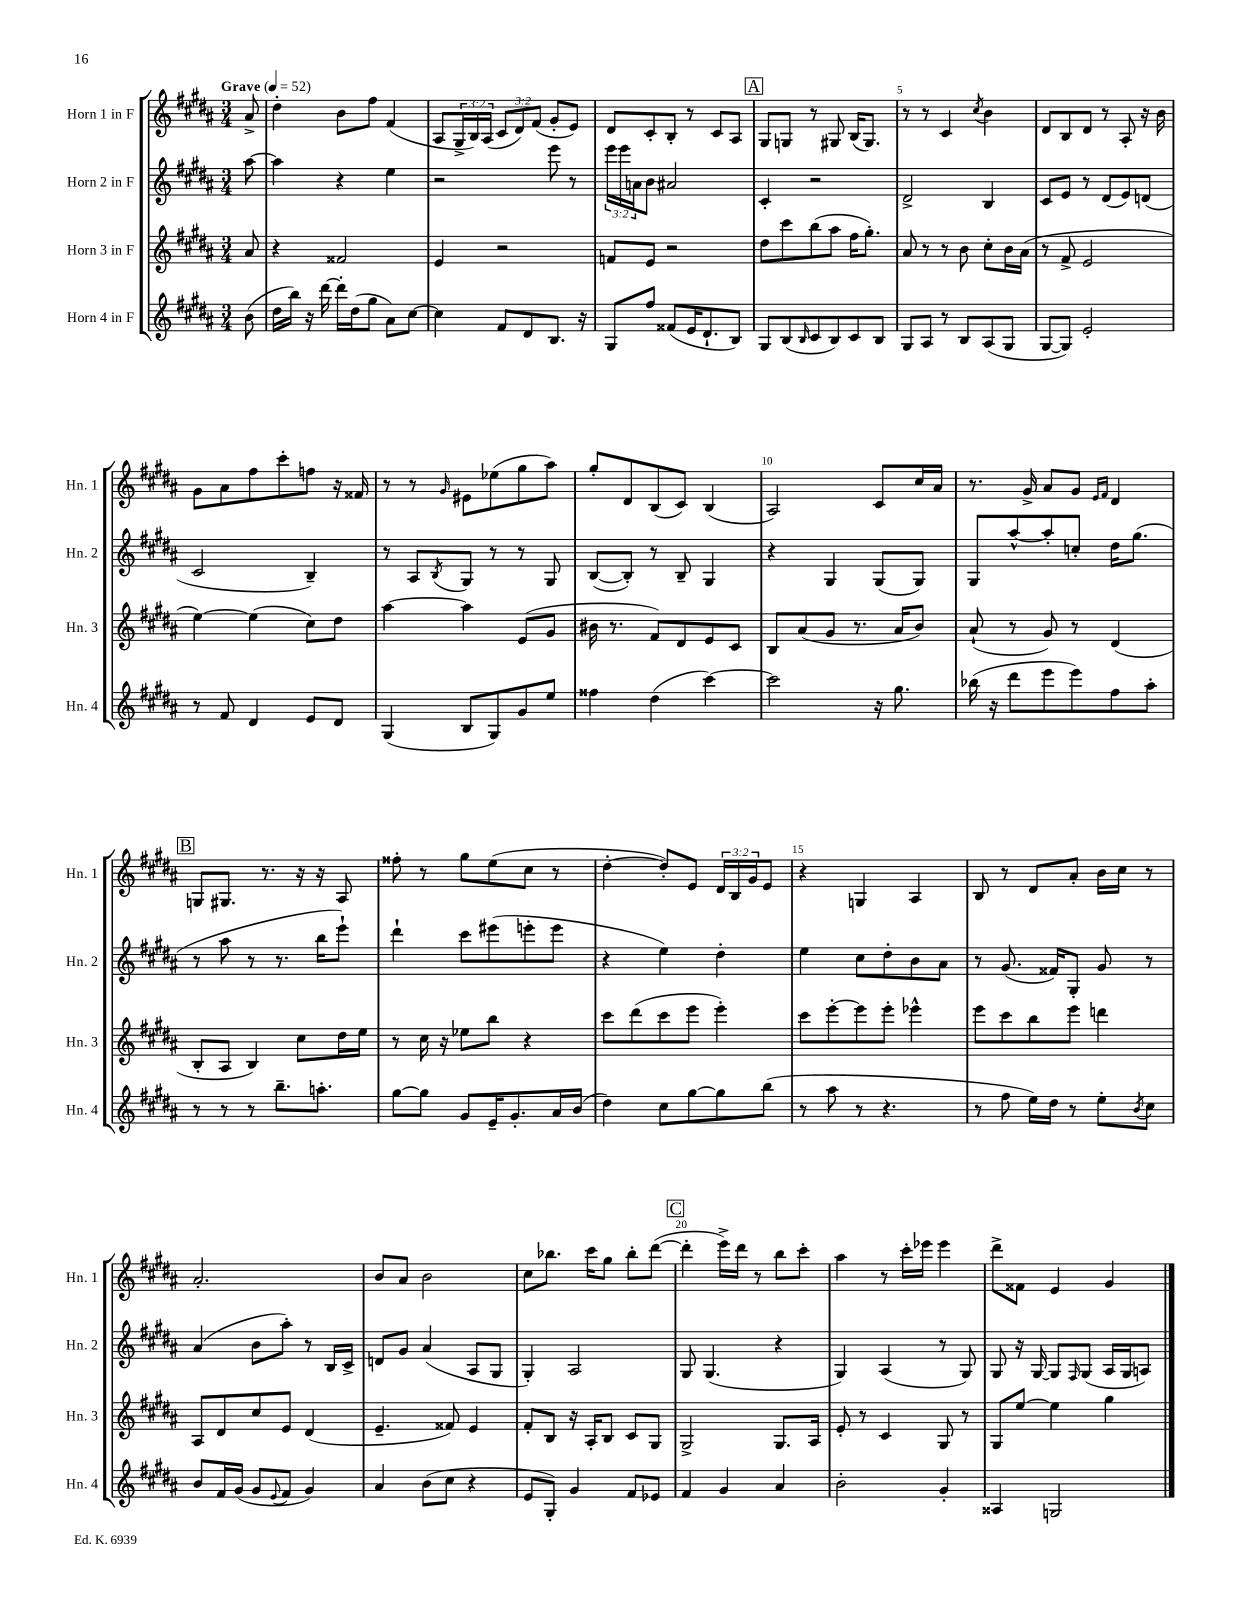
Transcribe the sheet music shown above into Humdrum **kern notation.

**kern	**kern	**kern	**kern
*staff4	*staff3	*staff2	*staff1
*clefG2	*clefG2	*clefG2	*clefG2
*k[f#c#g#d#a#]	*k[f#c#g#d#a#]	*k[f#c#g#d#a#]	*k[f#c#g#d#a#]
*M3/4	*M3/4	*M3/4	*M3/4
*MM52	*MM52	*MM52	*MM52
(8b\	8a#/	[8aa#\	8a#^/
=	=	=	=
16dd#\LL	4r	4aa#\]	4dd#'\
16bb\JJ)	.	.	.
16r	.	.	.
[16ddd#\	.	.	.
16ddd#'\]LL	2f##/	4r	8b\L
(16dd#\J	.	.	.
8gg#\J	.	.	8ff#\J
8a#\L)	.	4ee\	(4f#/
[8cc#\J	.	.	.
=	=	=	=
4cc#\]	4e/	2r	8A#/L
.	.	.	24G#^/L
.	.	.	24B/)
.	.	.	(24A#/JJ
8f#/L	2r	.	12c#/L
.	.	.	12d#/)
8d#/	.	.	.
.	.	.	(12f#/J
8.B/J	.	8eee\	8g#'/L
.	.	8r	8e/J)
16r	.	.	.
=	=	=	=
8G#/L	8f/L	24eee\LL	8d#/L
.	.	24eee\	.
.	.	24a\J	.
8ff#/J	8e/J	8b\J	8c#'/
(8f##/L	2r	2a#/	8B'/J
16e/K	.	.	8r
8.d#`/	.	.	.
.	.	.	8c#/L
8B/J)	.	.	8A#/J
=	=	=	=
8G#/L	8dd#\L	4c#'/	8G#/L
(8B/	8ccc#\	.	8G/J
16qqB/	.	.	.
8c#/	(8bb\	2r	8r
8B/)	8aa#\J	.	8G#/
8c#/	16ff#\LK	.	(16B/LK
.	8.gg#'\J)	.	8.G#/J)
8B/J	.	.	.
=	=	=	=
8G#/L	8a#/	2d#^/	8r
8A#/J	8r	.	8r
8r	8r	.	4c#/
8B/L	8b\	.	.
.	.	.	8qcc#/
(8A#/	8cc#'\L	4B/	4b\
8G#/J	16b\L	.	.
.	(16a#\JJ	.	.
=	=	=	=
[8G#/L	8r	8c#/L	8d#/L
8G#/]J)	8f#^/	8e/J	8B/
2e'/	2e/	8r	8d#/J
.	.	(8d#/L	8r
.	.	8e/)	8A#'/
.	.	(8d/J	16r
.	.	.	16b\
=	=	=	=
8r	[4ee\)	2c#/	8g#\L
8f#/	.	.	8a#\
4d#/	(4ee\]	.	8ff#\
.	.	.	8ccc#'\
8e/L	8cc#\L)	4B~/)	8ff\J
8d#/J	8dd#\J	.	16r
.	.	.	16f##/
=	=	=	=
(4G#/	[4aa#\	8r	8r
.	.	8A#/L	8r
.	.	8qB/	16qqg#/
8B/L	4aa#\]	8G#/J	8e#\L
8G#/)	.	8r	(8ee-\
8g#/	(8e/L	8r	8gg#\
8ee/J	8g#/J	8G#/	8aa#\J)
=	=	=	=
4ff##\	16b#\	([8B/L	8gg#'/L
.	8.r	.	.
.	.	8B'/]J)	8d#/
(4dd#\	8f#/L)	8r	(8B/
.	8d#/	8B~/	8c#/J)
[4ccc#\)	8e/	4G#/	(4B/
.	8c#/J	.	.
=	=	=	=
2ccc#\]	8B/L	4r	2A#/)
.	(8a#/	.	.
.	8g#/J	4G#/	.
.	8.r	.	.
16r	.	(8G#/L	8c#/L
8.gg#\	16a#/LK	.	.
.	8b/J)	8G#/J)	16cc#/L
.	.	.	16a#/JJ
=	=	=	=
(16bb-\	(8a#`/	8G#/L	8.r
16r	.	.	.
8ddd#\L	8r	[8aa#^^/	.
.	.	.	16g#^/
8eee\	8g#/)	8aa#'/]	8a#/L
8eee\)	8r	8cc'/J	8g#/J
.	.	.	16qqe/LL
.	.	.	16qqf#/JJ
8ff#\	(4d#/	16dd#\LK	4d#/
.	.	(8.gg#\J	.
8aa#'\J	.	.	.
=	=	=	=
8r	8B'/L	8r	8G/L
8r	8A#/J	8aa#\	8.G#/J
8r	4B/)	8r	.
.	.	.	8.r
8.bb~\L	.	8.r	.
.	8cc#\L	.	16r
8.aa'\J	.	16bb\LK	16r
.	16dd#\L	8eee`\J)	8A#/
.	16ee\JJ	.	.
=	=	=	=
[8gg#\L	8r	4ddd#`\	8ff##'\
8gg#\]J	16cc#\	.	8r
.	16r	.	.
8g#/L	8ee-\L	8ccc#\L	8gg#\L
16e~/K	8bb\J	(8eee#\	(8ee\
8.g#'/	.	.	.
.	4r	8eee'\	8cc#\J
16a#/L	.	8eee\J	8r
(16b/JJ	.	.	.
=	=	=	=
4dd#\)	8ccc#\L	4r	[4dd#'\
.	(8ddd#\	.	.
8cc#\L	8ccc#\	4ee\)	8dd#'/]L)
[8gg#\	8eee\J	.	8e/J
8gg#\]	4eee'\)	4dd#'\	24d#/LL
.	.	.	24B/
.	.	.	24g#/J
(8bb\J	.	.	8e/J
=	=	=	=
8r	8ccc#\L	4ee\	4r
8aa#\	[8eee'\	.	.
8r	8eee\]	8cc#\L	4G/
4.r	8eee'\J	8dd#'\	.
.	4eee-^^\	8b\	4A#/
.	.	8a#\J	.
=	=	=	=
8r	8eee\L	8r	8B/
8ff#\	8ccc#\	(8.g#/	8r
16ee\LL)	8bb\	.	8d#/L
16dd#\JJ	.	16f##/LK)	.
8r	8eee\J	8G#'/J	8a#'/J
8ee'\L	4ddd\	8g#/	16b\LL
.	.	.	16cc#\JJ
8qb/	.	.	.
8cc#\J	.	8r	8r
=	=	=	=
8b/L	8A#/L	(4a#/	2.a#'/
16f#/L	8d#/	.	.
(16g#/JJ	.	.	.
8g#/L	8cc#/	8b\L	.
8qqe/	.	.	.
8f#/J	8e/J	8aa#'\J)	.
4g#/)	(4d#/	8r	.
.	.	16B/LL	.
.	.	16c#^/JJ	.
=	=	=	=
4a#/	4.e~/	8d/L	8b/L
.	.	8g#/J	8a#/J
(8b\L	.	(4a#/	2b\
8cc#\J	8f##/)	.	.
4r	4e/	8A#/L	.
.	.	8G#/J	.
=	=	=	=
8e/L	8f#'/L	4G#'/)	8cc#\L
8G#'/J)	8B/J	.	8.bb-\J
4g#/	16r	2A#/	.
.	16A#'/LK	.	16ccc#\LK
.	8B/J	.	8gg#\J
8f#/L	8c#/L	.	8bb-'\L
8e-/J	8G#/J	.	([8ddd#\J
=	=	=	=
4f#/	2G#^/	8G#/	4ddd#'\]
.	.	(4.G#/	.
4g#/	.	.	16eee^\LL)
.	.	.	16ddd#\JJ
.	.	.	8r
4a#/	8.G#/L	4r	8bb\L
.	.	.	8ccc#'\J
.	16A#/Jk	.	.
=	=	=	=
2b'\	8e'/	4G#/)	4aa#\
.	8r	.	.
.	4c#/	(4A#/	8r
.	.	.	16ccc#'\LL
.	.	.	16eee-\JJ
4g#'/	8G#/	8r	4eee-\
.	8r	8G#/)	.
=	=	=	=
4A##/	8G#/L	8G#/	8ddd#^\L
.	[8ee/J	16r	8f##\J
.	.	[16G#/	.
2G/	4ee\]	8G#/]L	4e/
.	.	16qqF#/	.
.	.	(8G#/J	.
.	4gg#\	16A#/LL	4g#/
.	.	16G#/J	.
.	.	8A/J)	.
==	==	==	==
*-	*-	*-	*-
